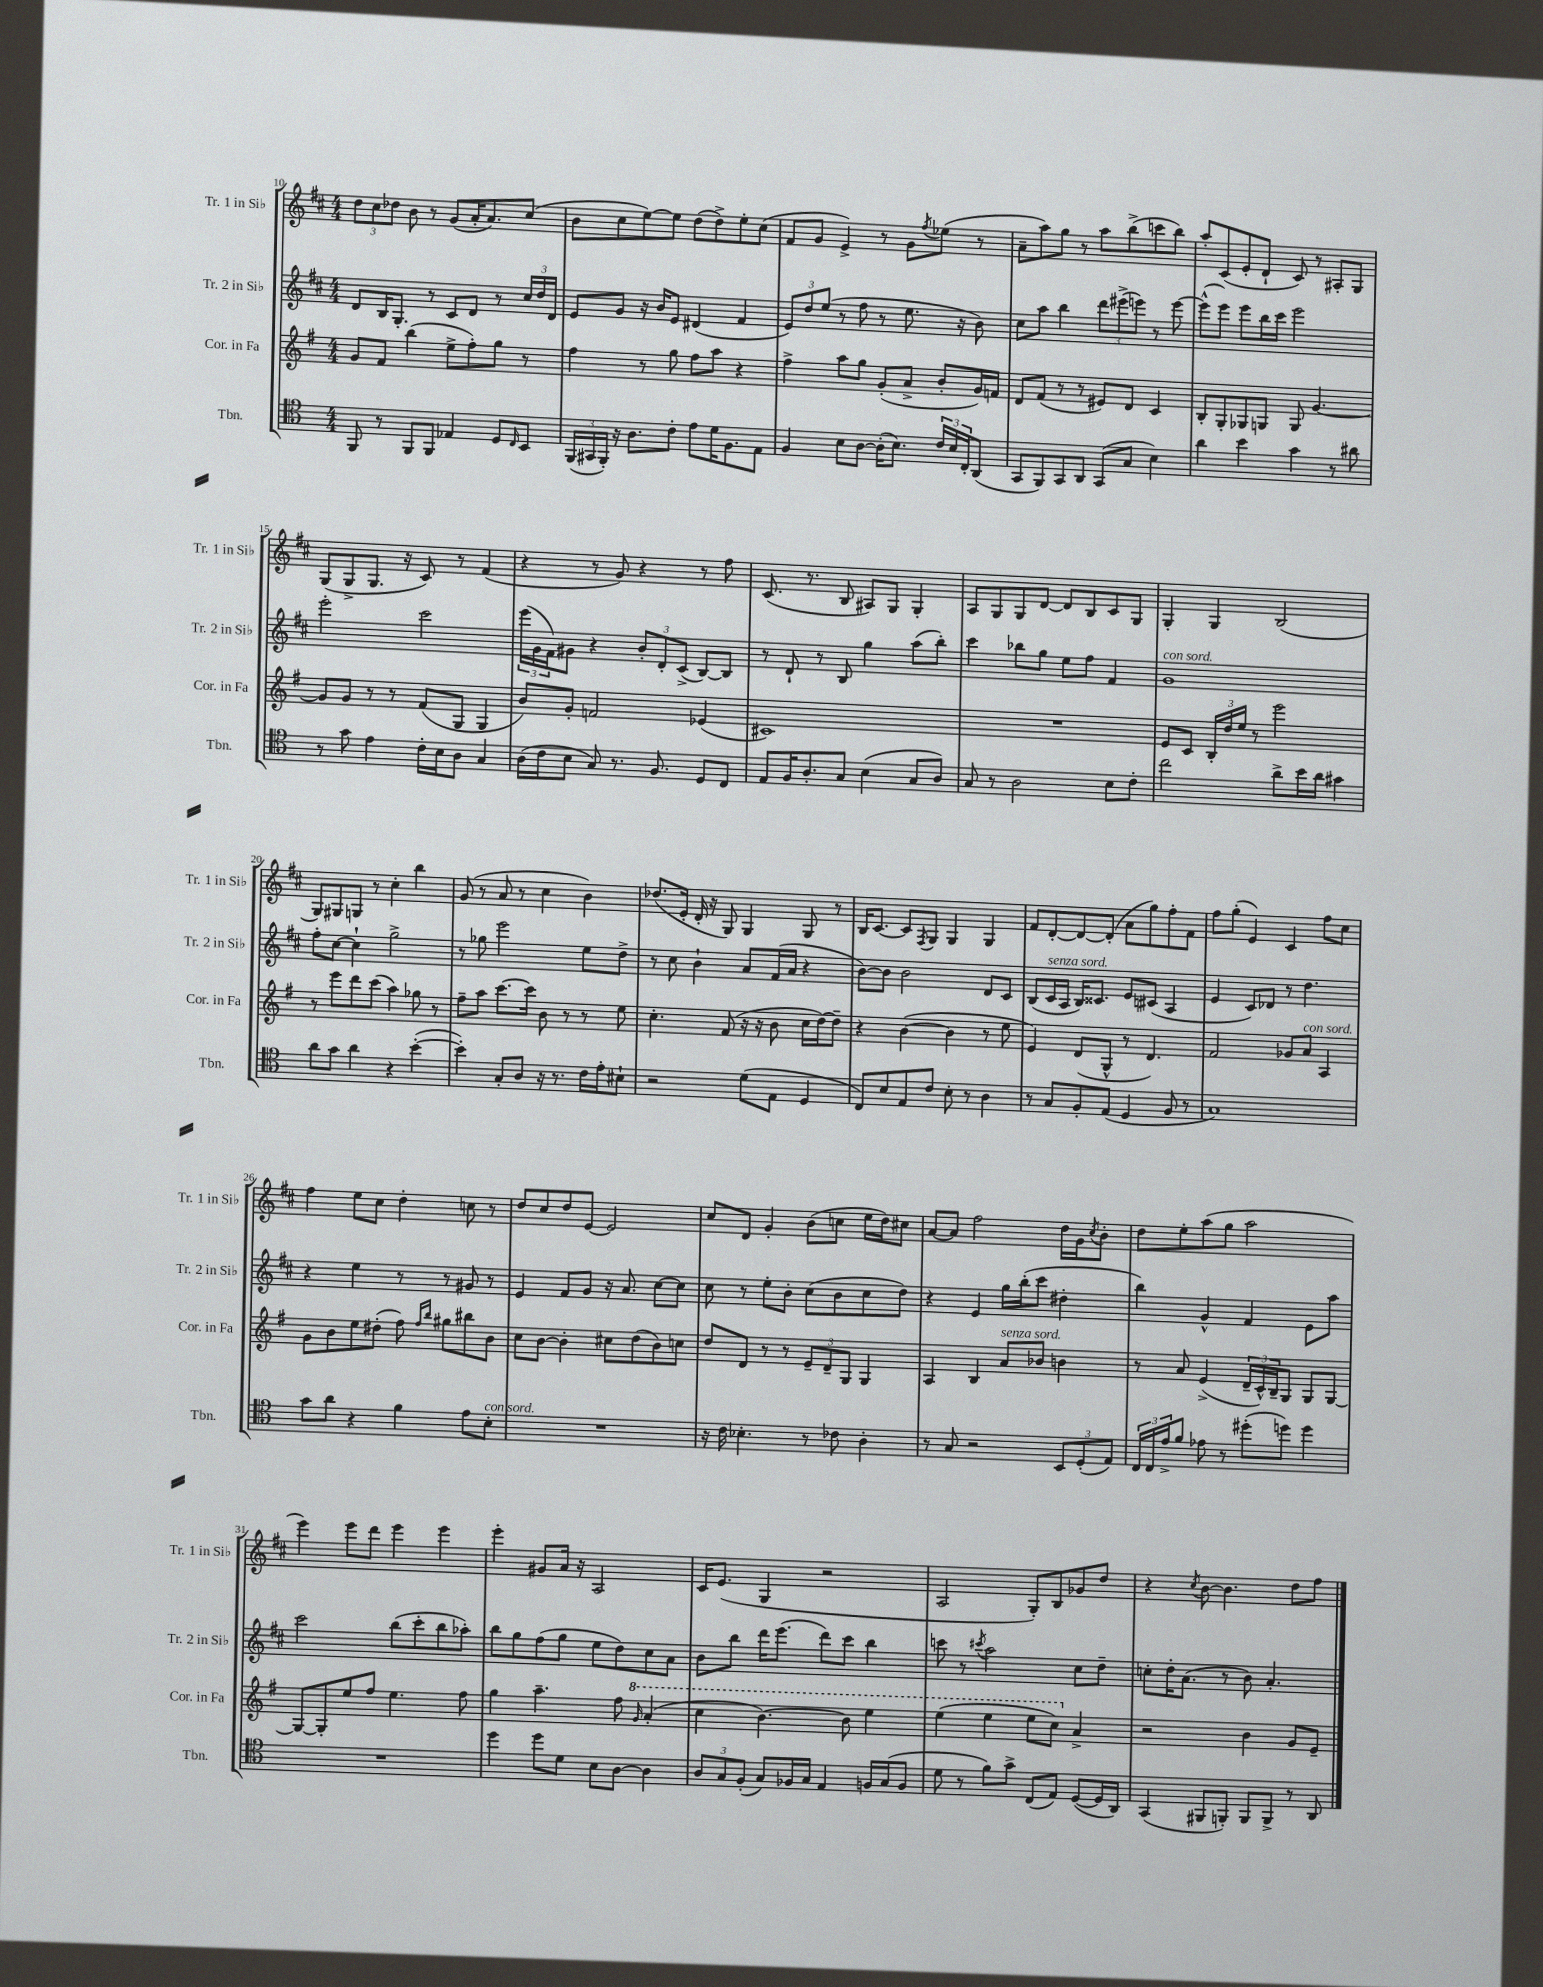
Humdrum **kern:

**kern	**kern	**kern	**kern
*staff4	*staff3	*staff2	*staff1
*clefC4	*clefG2	*clefG2	*clefG2
*k[]	*k[f#]	*k[f#c#]	*k[f#c#]
*M4/4	*M4/4	*M4/4	*M4/4
8FF/	8g/L	8d/L	12dd\L
.	.	.	12cc#\
8r	8f#/J	16B/K	.
.	.	.	12dd-\J
.	.	8.G'/J	.
8FF/L	(4bb\	.	8b\
8FF/J	.	8r	8r
4E-/	8ee^\L	8c#/L	(8g/L
.	8ff#'\)	8d/J	16a'/K
.	.	.	8.a/)
8D/L	8gg\J	8r	.
16qqC/	.	.	.
8BB/J	8r	24cc#/LL	(8cc#/J
.	.	24dd/	.
.	.	24d/JJ	.
=	=	=	=
(24FF/LL	4ff#\	8e/L	8b\L
24GG#/	.	.	.
24FF'/JJ)	.	.	.
16r	.	8g/J	8cc#\
8.A\L	.	.	.
.	8r	16r	[8ee\)
.	.	16b/LK	.
8c'\J	8gg\	8e/J	8ee\]J
8e\L	8ff#\L	(4d#/	(8dd\L
16d\K	8aa\J	.	8dd^\)
8.F\	.	.	.
.	4r	4f#/	8ee'\
8E\J	.	.	(8cc#\J
=	=	=	=
4F/	4ff#^\	12e/L)	8f#/L
.	.	12dd/	.
.	.	.	8g/J
.	.	(12ee/J	.
8B\L	8aa\L	8r	4e^/)
[8A\J	8gg\J	8ff#\	.
(16A'\]LK	(8g'/L	8r	8r
8.B\J)	.	.	.
.	8a^/J	8.ee\	8g\L
.	.	.	8qff#/
24c/LL	8b'/L	.	(8ee-\J
24B/	.	.	.
.	.	16r	.
24C'/J	.	.	.
(8AA/J	16g/L)	8b\)	8r
.	16f/JJ	.	.
=	=	=	=
8GG/L	8d/L	8cc#\L	8a~\L
8FF/)	(8f#/J	8aa\J	8aa\)
8GG/	8r	4bb\	8gg\J
8AA/J	8r	.	8r
(8GG/L	8e#/L)	12ddd\L	8aa\L
.	.	(12eee#^\	.
8G/J	8d/J	.	(8bb^\
.	.	12eee\J)	.
4B\)	4c/	8r	8ccc\
.	.	[8eee\	8bb\J)
=	=	=	=
4a\	8B'/L	(8eee^^\]L	8aa'/L
.	8G'/	8eee\J)	(8c#/
4b\	8G-/	8eee\L	8e'/
.	8G/J	16bb\L	8d`/J
.	.	16ccc#\JJ	.
4g\	8G/	2eee\	8c#/)
.	[4.g/	.	8r
8r	.	.	8A#'/L
8a#\	.	.	8G/J
=	=	=	=
8r	8g/]L	2eee'\	(8G/L
8g\	8g/J	.	8G^/
4e\	8r	.	8.G/J
.	8r	.	.
.	.	.	16r
16c'\LL	(8f#/L	2ccc#\	8c#/)
16B\J	.	.	.
8A\J	8G/J	.	8r
4G/	4G/	.	(4f#/
=	=	=	=
(16A\LL	8b/L)	(24eee\LL	4r
.	.	24g\	.
16c\J	.	.	.
.	.	24f#\J)	.
8B\J	8g'/J	8g#\J	.
8G/)	2f/	4r	8r
8.r	.	.	8g/)
.	.	12b'/L	4r
8.F/	.	.	.
.	.	12d'/	.
.	.	(12c#^/J	.
8D/L	(4e-/	[8B/L)	8r
8C/J	.	8B/]J	8ff#\
=	=	=	=
8E/L	1c#)	8r	(8.c#/
16F/K	.	8d`/	.
8.A'/	.	.	8.r
.	.	8r	.
8G/J	.	8B/	8B/
(4B\	.	4gg\	8A#/L)
.	.	.	8G/J
8G/L	.	(8aa\L	4G'/
8A/J)	.	8bb'\J)	.
=	=	=	=
8G/	1r	4ccc#\	8A/L
8r	.	.	8G/
2A\	.	8bb-\L	8G/
.	.	8gg\J	[8d/J
.	.	8ee\L	8d/]L
.	.	8ff#\J	8B/
8B\L	.	4f#/	8c#/
8c'\J	.	.	8G/J
=	=	=	=
2cc\	8e/L	1g	4G'/
.	8c/J	.	.
.	24B'/LL	.	4G/
.	24dd/	.	.
.	24ee/JJ	.	.
.	8r	.	.
8a^\L	2eee\	.	(2B/
16b\L	.	.	.
16a\JJ	.	.	.
4g#\	.	.	.
=	=	=	=
8a\L	8r	8ff#'\L	8G/L)
8g\J	8eee\L	[8cc#\J	8G#/
4a\	8ddd\	4cc#`\]	8G/J
.	(8ccc\J	.	8r
4r	4aa\)	2gg^\	4cc#'\
([4b'\	8gg-\	.	4bb\
.	8r	.	.
=	=	=	=
4b'\])	8ff#~\L	8r	(8g/
.	8aa\J	8gg-\	8r
8G'/L	[8.ccc\L	2eee\	8a/
8A/J	.	.	8r
.	16ccc\]Jk	.	.
16r	8b\	.	4cc#\
8.r	.	.	.
.	8r	.	.
16c\LL	8r	8ee\L	4b\)
16e'\J	.	.	.
8B#`\J	8ee\	8dd^\J	.
=	=	=	=
2r	4.cc'\	8r	(8.dd-/L
.	.	8cc#\	.
.	.	.	16e'/Jk
.	.	4b`\	16d'/
.	.	.	16r
.	(8f#/	.	8G/)
(8d\L	16r	8a/L	4G/
.	16r	.	.
8E\J	8b\	(16f#/L	.
.	.	16a/JJ	.
4D/	16cc\LL	4r	8G/
.	[16dd\J)	.	.
.	8dd~\]J	.	8r
=	=	=	=
8C/L)	4r	[8b\L)	16B/LK
.	.	.	[8.c#/J
8B/	.	8b\]J	.
8E/	([4b\	2b\	8c#/]L
.	.	.	8qF#/
8c/J	.	.	8G/J
8B'\	4b\]	.	4G/
8r	.	.	.
4A\	8r	8d/L	4G/
.	8ee\	8c#/J	.
=	=	=	=
8r	4e/)	(8B/L	8f#/L
8G/L	.	16c#/L	[8d'/
.	.	16A/JJ	.
8F'/	(8d/L	16B/LK)	8d/_
.	.	8.c##/J	.
(8E/J	8G^^/J	.	(8d'/]J
4D/	8r	8e/L	8a\L
.	4.d/)	(8c#/J	8gg\)
8F/	.	4A/	8ff#'\
8r	.	.	8f#\J
=	=	=	=
1G)	2f#/	4e/	8ff#\L
.	.	.	(8gg'\J
.	.	8c#/L)	4e/)
.	.	8d-/J	.
.	8g-/L	8r	4c#/
.	8a/J	4.dd\	.
.	4A/	.	8ff#\L
.	.	.	8cc#\J
=	=	=	=
8g\L	8g\L	4r	4ff#\
8a\J	8b\	.	.
4r	8ee\	4ee\	8ee\L
.	(8dd#'\J	.	8cc#\J
4f\	8ff#\)	8r	4dd'\
.	16qqff#/LL	.	.
.	16qqbb/JJ	.	.
.	8gg#\L	8r	.
8e\L	8bb#\	8g#/	8cc\
8B'\J	8b\J	8r	8r
=	=	=	=
1r	8cc\L	4e/	8dd/L
.	[8b\J	.	8cc#/
.	4b'\]	8f#/L	8dd/
.	.	8g/J	[8e/J
.	8cc#\L	16r	2e/]
.	.	8.a/	.
.	(8dd\	.	.
.	8b\)	[8cc#\L	.
.	8cc\J	8cc#\]J	.
=	=	=	=
16r	8dd/L	8cc#\	8cc#/L
16c\	.	.	.
4.B-'\	8d/J	8r	8d/J
.	8r	8ee'\L	4g'/
.	8r	8b'\J	.
8r	12e~/L	(8cc#\L	(8b\L
.	12d~/	.	.
8c-\	.	8b\	8cc\J
.	12G/J	.	.
4A'\	4G/	8cc#\	16ee\LL
.	.	.	16dd\J)
.	.	8dd\J)	8cc#\J
=	=	=	=
8r	4A/	4r	[8a/L
8G/	.	.	8a/]J
2r	4B/	4e/	2ff#\
.	8a/L	16gg\LL	.
.	.	(16bb'\J	.
.	8b-/J	8ccc#\J	.
12BB/L	4b\	4dd#'\	16dd\LL
.	.	.	16g\J
(12D'/	.	.	.
.	.	.	8qcc#/
.	.	.	8b'\J
12E/J)	.	.	.
=	=	=	=
24C/LL	8r	4bb\)	8dd\L
24C/	.	.	.
24e^/J	.	.	.
8f/J	8a/	.	8ee'\
8e-\	(4e^/	4g^^/	(8aa\
8r	.	.	8gg\J
(8dd#'\L	24d~/LL	4f#/	2aa\
.	24c^^/)	.	.
.	24B~/J	.	.
8dd\J)	8G/J	.	.
4dd\	8G/L	8e\L	.
.	[8G/J	8aa\J	.
=	=	=	=
1r	8G/_L	2ccc#\	4eee\)
.	8G'/]	.	.
.	8ee/	.	8eee\L
.	8ff#/J	.	8ddd\J
.	4.ee\	(8bb\L	4eee\
.	.	8ccc#'\	.
.	.	8bb\	4eee\
.	8ff#\	8aa-'\J)	.
=	=	=	=
4dd\	4gg\	8bb\L	4eee'\
.	.	8gg\	.
8dd\L	4.aa~\	(8ff#\	8g#/L
8d\J	.	8gg\J	16a/Jk
.	.	.	16r
8B\L	.	8ee\L	2A/
[8A\J	8ff#\	8dd\)	.
.	16qqgg/	.	.
4A\]	(4aa'/	8cc#\	.
.	.	8a\J	.
=	=	=	=
12A/L	4ccc\	8b\L	16c#/LK
.	.	.	(8.e/J
12G/	.	.	.
.	.	8bb\J	.
(12F'/J	.	.	.
8G/L)	[4.bb\)	16ddd\LK	4G/
.	.	(8.eee\J	.
16F-/L	.	.	.
16G/JJ	.	.	.
4E/	.	8ddd\L)	2r
.	8bb\]	8ccc#\J	.
16F/LL	4eee\	4bb\	.
(16G/J	.	.	.
8F/J	.	.	.
=	=	=	=
8d\	(4eee\	8ccc\	2A/
8r	.	8r	.
.	.	8qccc#/	.
8f\L)	4eee\	2aa\	.
8g^\J	.	.	.
(8C/L	8eee\L	.	8G'/L)
8E/J)	8ccc\J)	.	8B/
([8D/L	4a^/	8cc#\L	8g-/
16D/]L	.	8dd~\J	8dd/J
16AA/JJ)	.	.	.
=	=	=	=
(4GG/	2r	8cc'\L	4r
.	.	16dd'\K	.
.	.	(8.a\J	.
.	.	.	8qcc#/
8FF#/L	.	.	[8b\
8FF'/J)	.	8r	4.b\]
8FF/L	4b\	8b\)	.
8FF^/J	.	4.a'/	.
8r	8g/L	.	8dd\L
8AA/	8e~/J	.	8ff#\J
==	==	==	==
*-	*-	*-	*-
